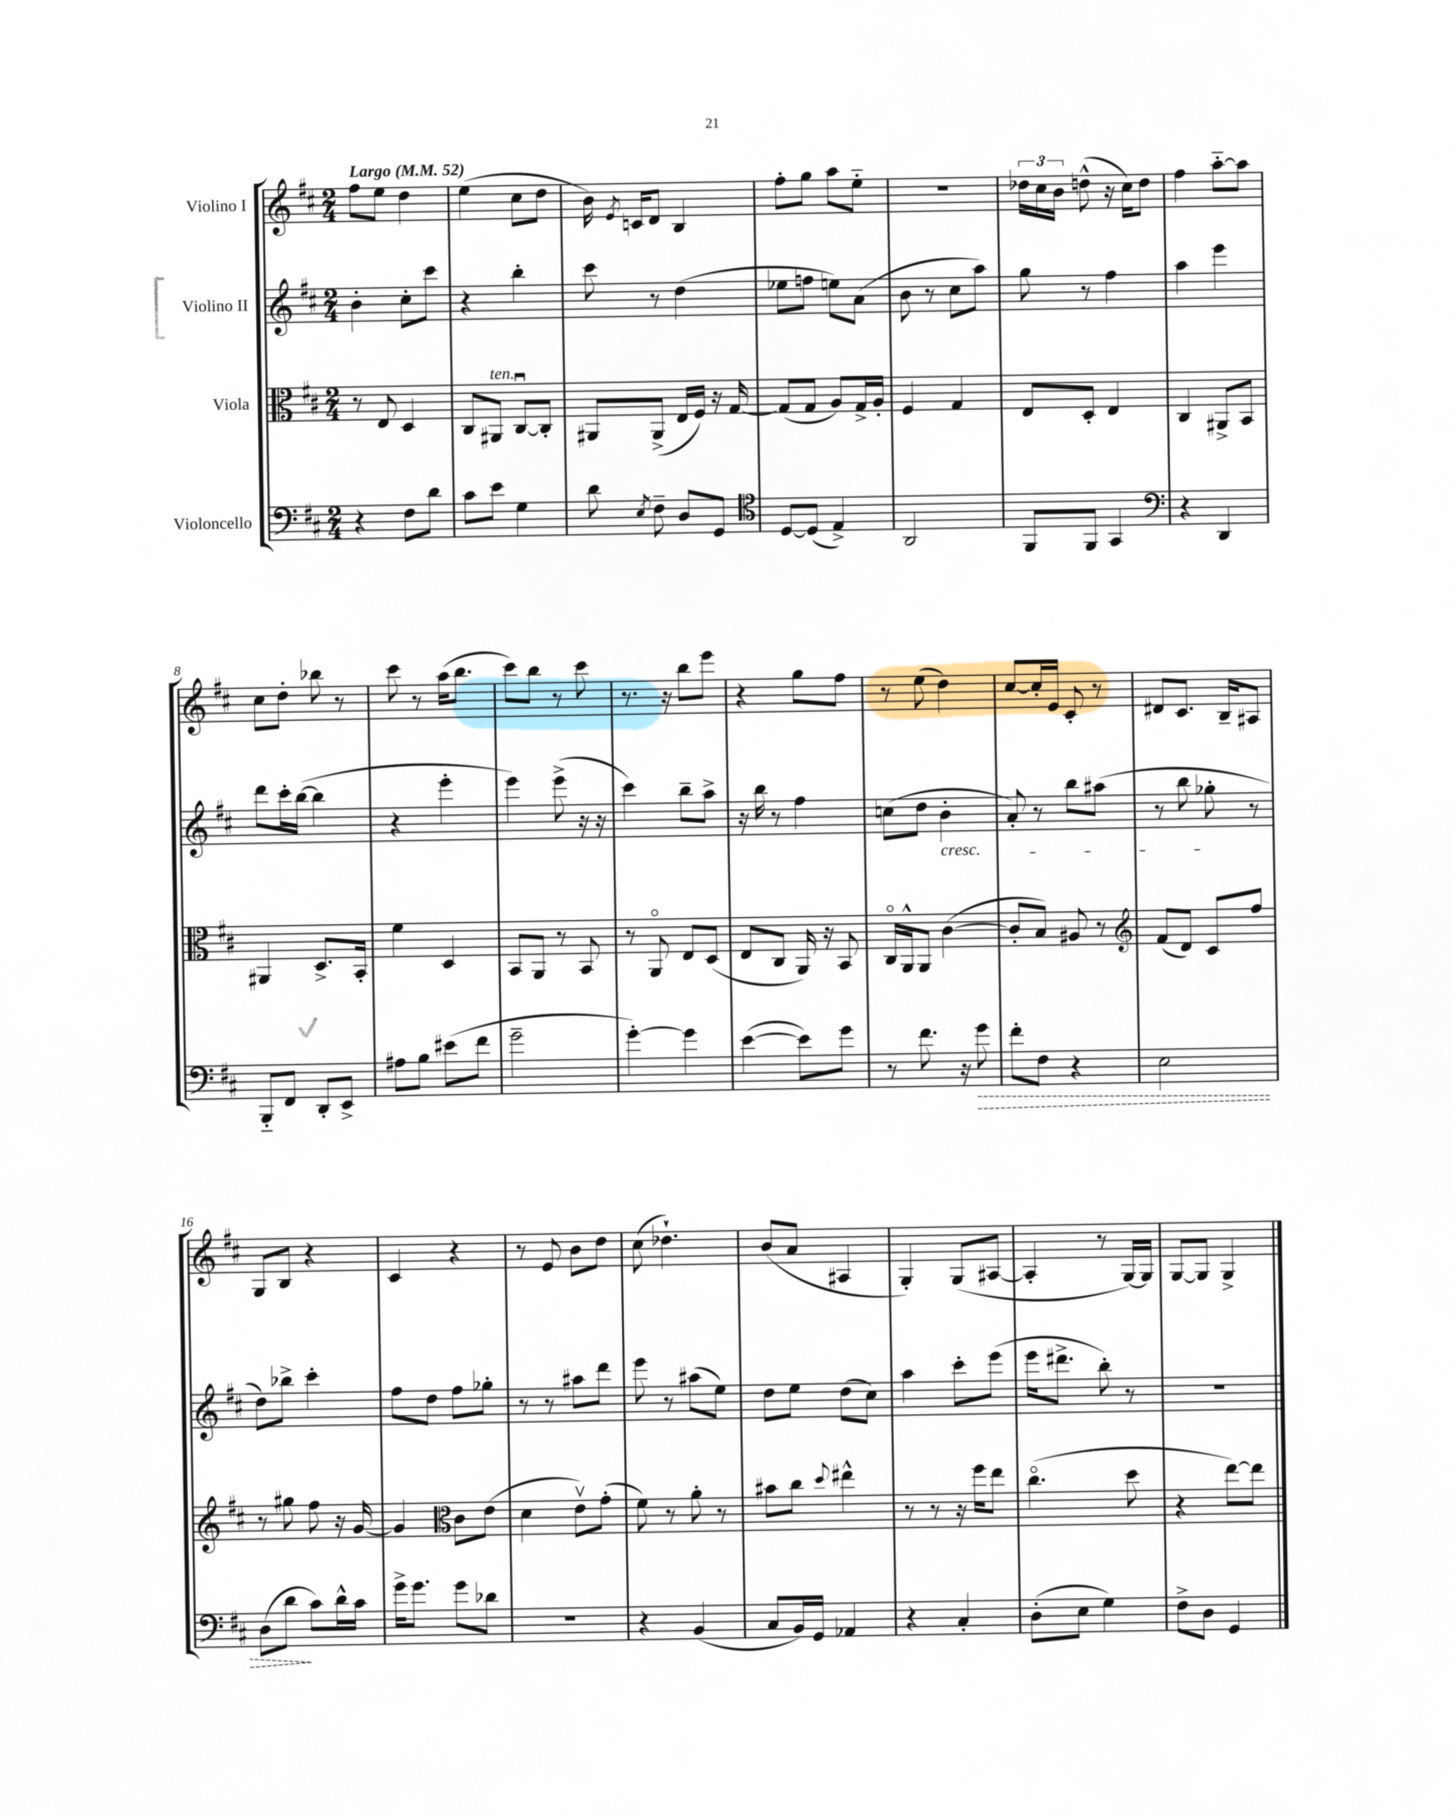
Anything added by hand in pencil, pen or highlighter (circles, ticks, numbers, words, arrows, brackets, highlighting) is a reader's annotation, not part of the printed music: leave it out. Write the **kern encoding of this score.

**kern	**kern	**kern	**kern
*staff4	*staff3	*staff2	*staff1
*clefF4	*clefC3	*clefG2	*clefG2
*k[f#c#]	*k[f#c#]	*k[f#c#]	*k[f#c#]
*M2/4	*M2/4	*M2/4	*M2/4
*MM52	*MM52	*MM52	*MM52
4r	8r	4b'	8ff#
.	8E	.	8ee
8F#	4D	8cc#'	4dd
8d	.	8ccc#	.
=	=	=	=
8c#	8C#	4r	(4ee
8e	8AA#	.	.
4G	[8C#u	4bb'	8cc#
.	8C#']	.	8dd
=	=	=	=
8d	8AA#	8ccc#	16b)
.	.	.	8qe
.	.	.	16c
8qE	.	.	.
8F#~	(8AA#^	8r	8d
8D	16E	(4dd	4B
.	16F#)	.	.
8GG	16r	.	.
.	[16G	.	.
=	=	=	=
*clefC4	*	*	*
[8D	(8G]	8ee-	8ff#'
(8D]	8G	8ff	8gg
4E^)	8A)	8ee)	8aa
.	16G^	(8a	8ee'~
.	16A'	.	.
=	=	=	=
2AA	4F#	8b	2r
.	.	8r	.
.	4G	8cc#	.
.	.	8aa)	.
=	=	=	=
8FF#	8E	8gg	24dd-
.	.	.	24cc#
.	.	.	24b
8FF#	8D'	8r	(8dd^^
4GG	4E	4ff#	16r
.	.	.	16cc#)
.	.	.	8dd
=	=	=	=
*clefF4	*	*	*
4r	4C#	4aa	4ff#
4DD	8AA#^	4eee	[8aa'~
.	8BB	.	8aa]
=	=	=	=
8BBB'~	4AA#	8ddd	8cc#
8FF#	.	16ccc#'	8dd'
.	.	([16bb	.
8DD'	8.D^	4bb]	8bb-
8EE^	.	.	8r
.	16BB'	.	.
=	=	=	=
8A#	4f#	4r	8ccc#
8B	.	.	8r
(8e#	4D	4eee'	(16aa
.	.	.	8.bb
8f#	.	.	.
=	=	=	=
2g~	8BB	4eee)	8ccc#)
.	8AA	.	8bb
.	8r	(8eee^	8r
.	8BB	16r	8ccc#
.	.	16r	.
=	=	=	=
[4g')	8r	4ccc#)	8.r
.	8AAo	.	.
.	.	.	16r
4g]	8E	8bb~	8bb
.	(8D	8aa^	8eee
=	=	=	=
([4e	8E	16r	4r
.	.	16bb	.
.	8C#	8r	.
8e])	16AA)	4ff#	8gg
.	16r	.	.
8g	8BB	.	8ff#
=	=	=	=
8r	16C#o	(8cc	8r
.	16AA^^	.	.
8.f#	8AA	8dd	(8ee
.	([4c#	4b'	4dd)
16r	.	.	.
8g	.	.	.
=	=	=	=
8f#'	8c#']	8a')	[8cc#
8F#	8B)	8r	16cc#']
.	.	.	16e
4r	8A#	8bb	8c#'
.	8r	(8aa#	8r
=	=	=	=
*	*clefG2	*	*
2E	(8f#	8r	8d#
.	8d)	8bb	8.c#
.	8c#	8gg-'	.
.	.	.	16B~
.	8ff#	8r	8A#
=	=	=	=
(8D	8r	8dd)	8G
8d	8gg#	8bb-^	8B
8c#)	8ff#	4ccc#'	4r
16d^^	16r	.	.
16c#	[16g	.	.
=	=	=	=
16g^	4g]	8ff#	4c#
8.g	.	.	.
.	.	8dd	.
*	*clefC3	*	*
8g	8c#	8ff#	4r
8d-	(8e	8gg-'	.
=	=	=	=
2r	4d	8r	8r
.	.	8r	8e
.	8ev)	8aa#	8b
.	(8g'	8ddd	8dd
=	=	=	=
4r	8f#)	8eee	(8cc#
.	8r	8r	4.dd-`)
(4BB	8a'	(8aa#	.
.	8r	8ee)	.
=	=	=	=
8C#	8b#	8dd	(8b
16BB)	8cc#	8ee	8a
16GG	.	.	.
.	8qqdd	.	.
4AA-	4ee#^^	(8dd	4A#
.	.	8cc#)	.
=	=	=	=
4r	8r	4aa	4G')
.	8r	.	.
4C#'	16r	8ccc#'	(8G
.	16ff#	.	.
.	8ee	(8eee	[8A#
=	=	=	=
(8D'	(4.cc#o	16eee	4A#']
.	.	8.ddd#^	.
8E	.	.	.
4G)	.	8bb')	8r
.	8dd	8r	[16G)
.	.	.	16G]
=	=	=	=
8F#^	4r	2r	[8G
8D	.	.	8G]
4GG	[8ee)	.	4G^
.	8ee]	.	.
==	==	==	==
*-	*-	*-	*-
